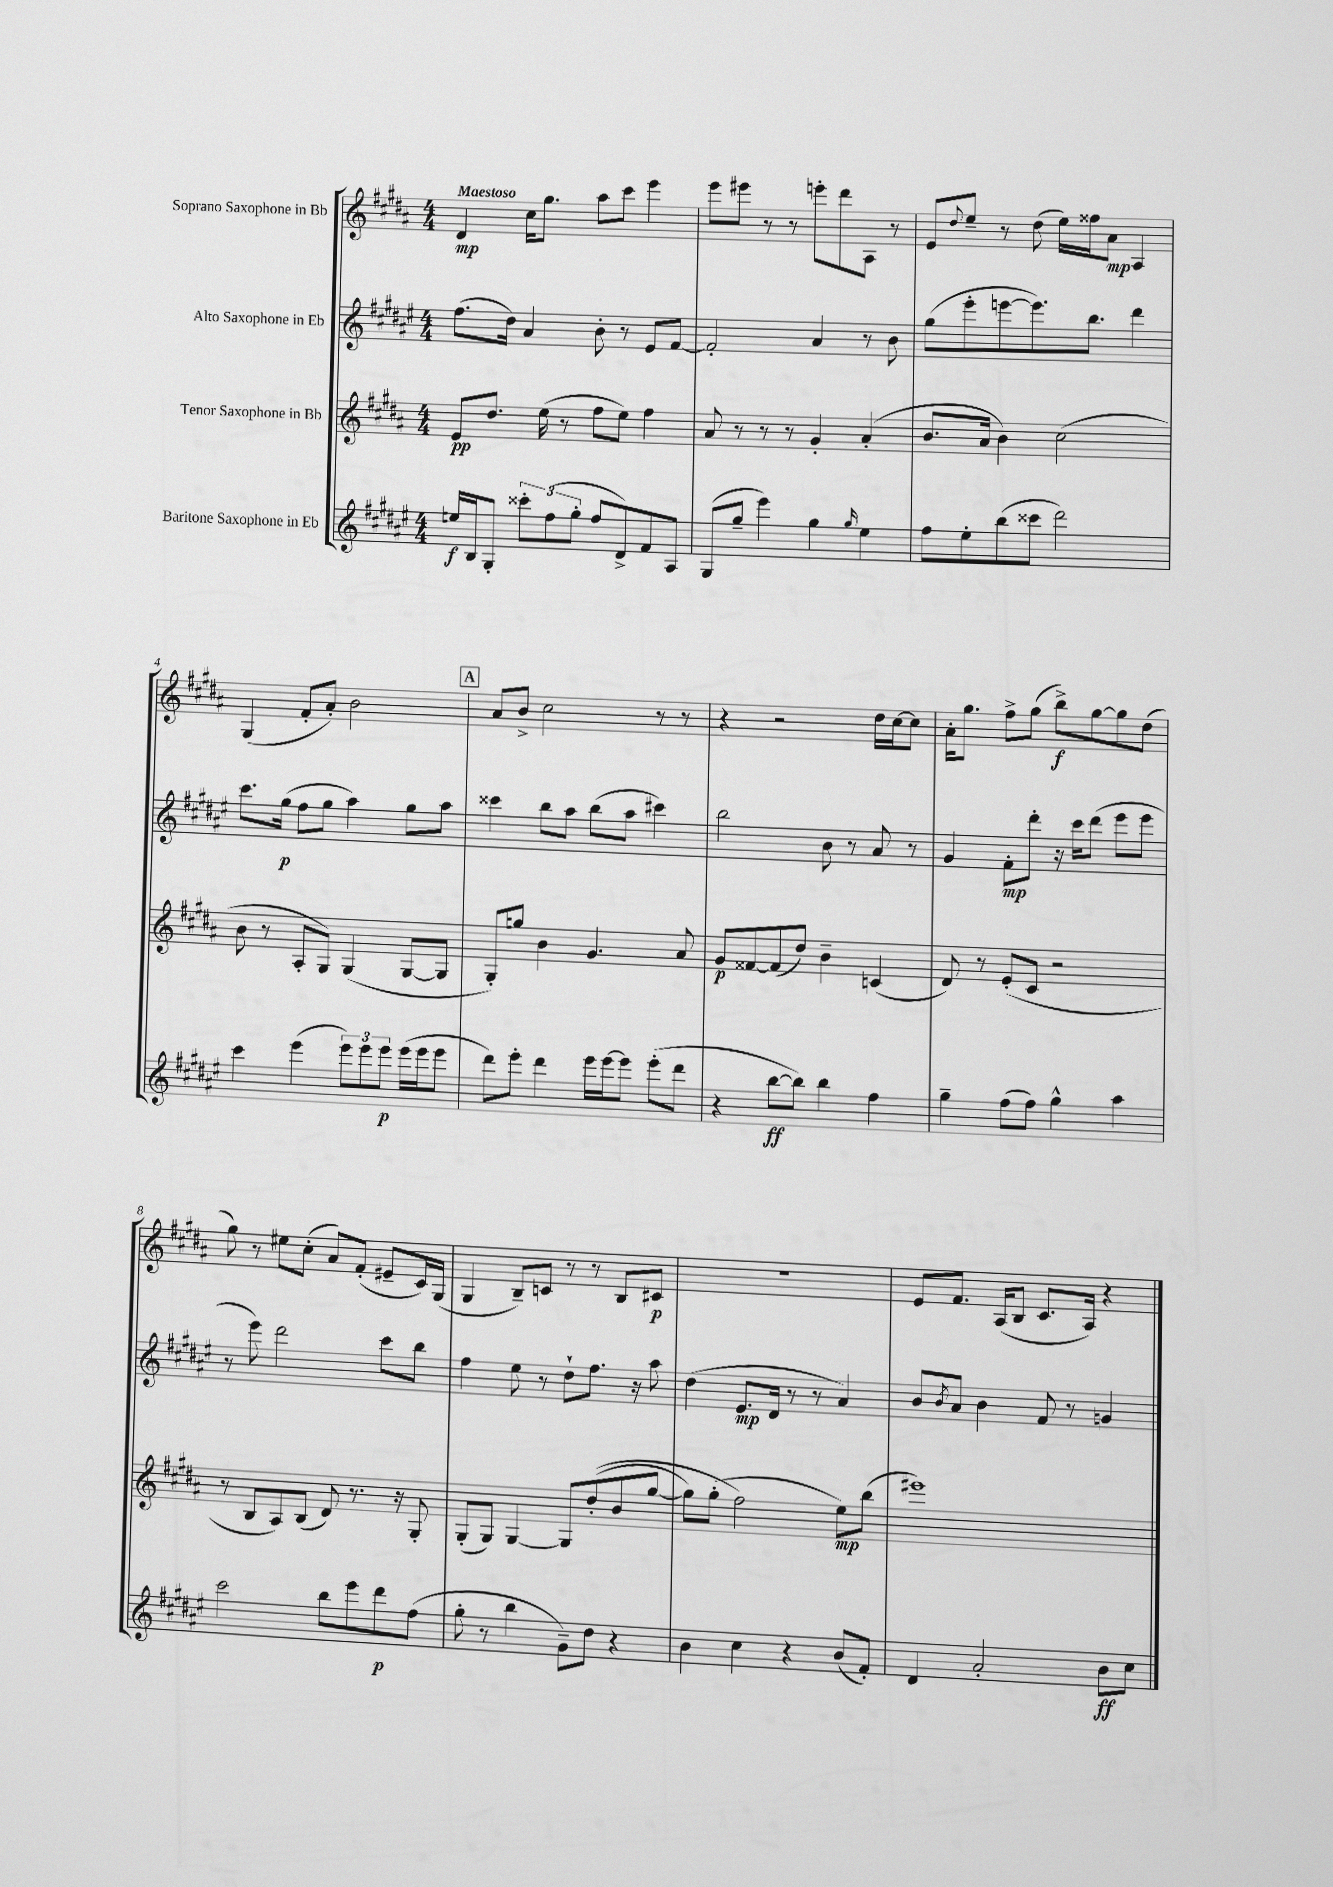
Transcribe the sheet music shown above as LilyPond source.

<<
\new StaffGroup <<
\new Staff = "s0" \with { instrumentName = "Soprano Saxophone in Bb" } {
    \clef treble \key b \major \numericTimeSignature \time 4/4 \tempo "Maestoso"
    dis'4\mp cis''16 gis''8. ais''8 cis'''8 e'''4 |
    e'''8 eis'''8 r8 r8 e'''8-. dis'''8 ais8 r8 |
    e'8 \appoggiatura { dis''8 } e''8-- r8 dis''8( e''16) fisis''16 ais'8\mp ais4 |
    gis4( fis'8-. ais'8-.) b'2 |
    \mark \markup { \box "A" } ais'8 b'8-> cis''2 r8 r8 |
    r4 r2 dis''16 cis''16~ cis''8 |
    ais'16-. gis''8. fis''8-> gis''8( b''8->\f) gis''8~ gis''8 dis''8( |
    gis''8) r8 eis''8 cis''8-.( ais'8) fis'8-.( eis'8-- cis'16) gis16( |
    gis4 b8--) c'8 r8 r8 b8 cis'8\p |
    R1 |
    e'8 fis'8. ais16( b8 cis'8. ais16) r4 \bar "|." |
}
\new Staff = "s1" \with { instrumentName = "Alto Saxophone in Eb" } {
    \clef treble \key fis \major \numericTimeSignature \time 4/4
    fis''8.( dis''16) ais'4 b'8-. r8 eis'8 fis'8~ |
    fis'2-. ais'4 r8 b'8 |
    gis''8( eis'''8-. e'''8~ e'''8.) b''8. dis'''4 |
    cis'''8. gis''16\p( fis''8 gis''8 ais''4) gis''8 ais''8 |
    \mark \markup { \box "A" } cisis'''4 b''8 ais''8 b''8( ais''8 cis'''4) |
    b''2 b'8 r8 ais'8 r8 |
    gis'4 fis'8-.\mp dis'''8-. r16 cis'''16 dis'''8( eis'''8 eis'''8 |
    r8 eis'''8) dis'''2 cis'''8 b''8 |
    fis''4 eis''8 r8 dis''8-! fis''8. r16 ais''8 |
    dis''4( eis'8.\mp dis'16 r8 r8 ais'4) |
    b'8 \acciaccatura { b'8 } ais'8 b'4 fis'8 r8 g'4 \bar "|." |
}
\new Staff = "s2" \with { instrumentName = "Tenor Saxophone in Bb" } {
    \clef treble \key b \major \numericTimeSignature \time 4/4
    e'8\pp dis''8. e''16( r8 fis''8 e''8) fis''4 |
    ais'8 r8 r8 r8 gis'4-. ais'4-.( |
    b'8. ais'16 b'4) cis''2( |
    b'8 r8 ais8-. gis8) gis4( gis8~ gis8 |
    \mark \markup { \box "A" } gis8-.) g''8 b'4 gis'4. ais'8 |
    gis'8\p fisis'8~ fisis'8( dis''8) b'4-- c'4( |
    dis'8) r8 e'8-.( cis'8 r2 |
    r8 b8 ais8) b8( dis'8) r8. r16 gis8-. |
    gis8-.( gis8) gis4~ gis8 dis''8-.(\( b'8 gis''8~ |
    gis''8) gis''8-.( fis''2\) e''8\mp) b''8( |
    eis'''1) \bar "|." |
}
\new Staff = "s3" \with { instrumentName = "Baritone Saxophone in Eb" } {
    \clef treble \key fis \major \numericTimeSignature \time 4/4
    e''16\f b16 gis8-. \tuplet 3/2 { cisis'''8-. fis''8( gis''8-. } fis''8 dis'8->) fis'8 ais8 |
    gis8( gis''8-- eis'''4) gis''4 \grace { gis''16 } eis''4 |
    fis''8 eis''8-. b''8( cisis'''8 dis'''2) |
    cis'''4 eis'''4( \tuplet 3/2 { eis'''8) eis'''8 eis'''8\p } eis'''16( eis'''16 eis'''8 |
    \mark \markup { \box "A" } dis'''8) eis'''8-. dis'''4 eis'''16 eis'''16~ eis'''8 eis'''8-.( dis'''8 |
    r4 b''8~\ff b''8) b''4 fis''4 |
    gis''4-- fis''8( fis''8) gis''4-^ ais''4 |
    cis'''2 b''8 eis'''8 dis'''8\p fis''8( |
    gis''8-. r8 b''4 gis'8--) dis''8 r4 |
    b'4 cis''4 r4 b'8( fis'8-.) |
    dis'4 ais'2-. b'8\ff cis''8 \bar "|." |
}
>>
>>
